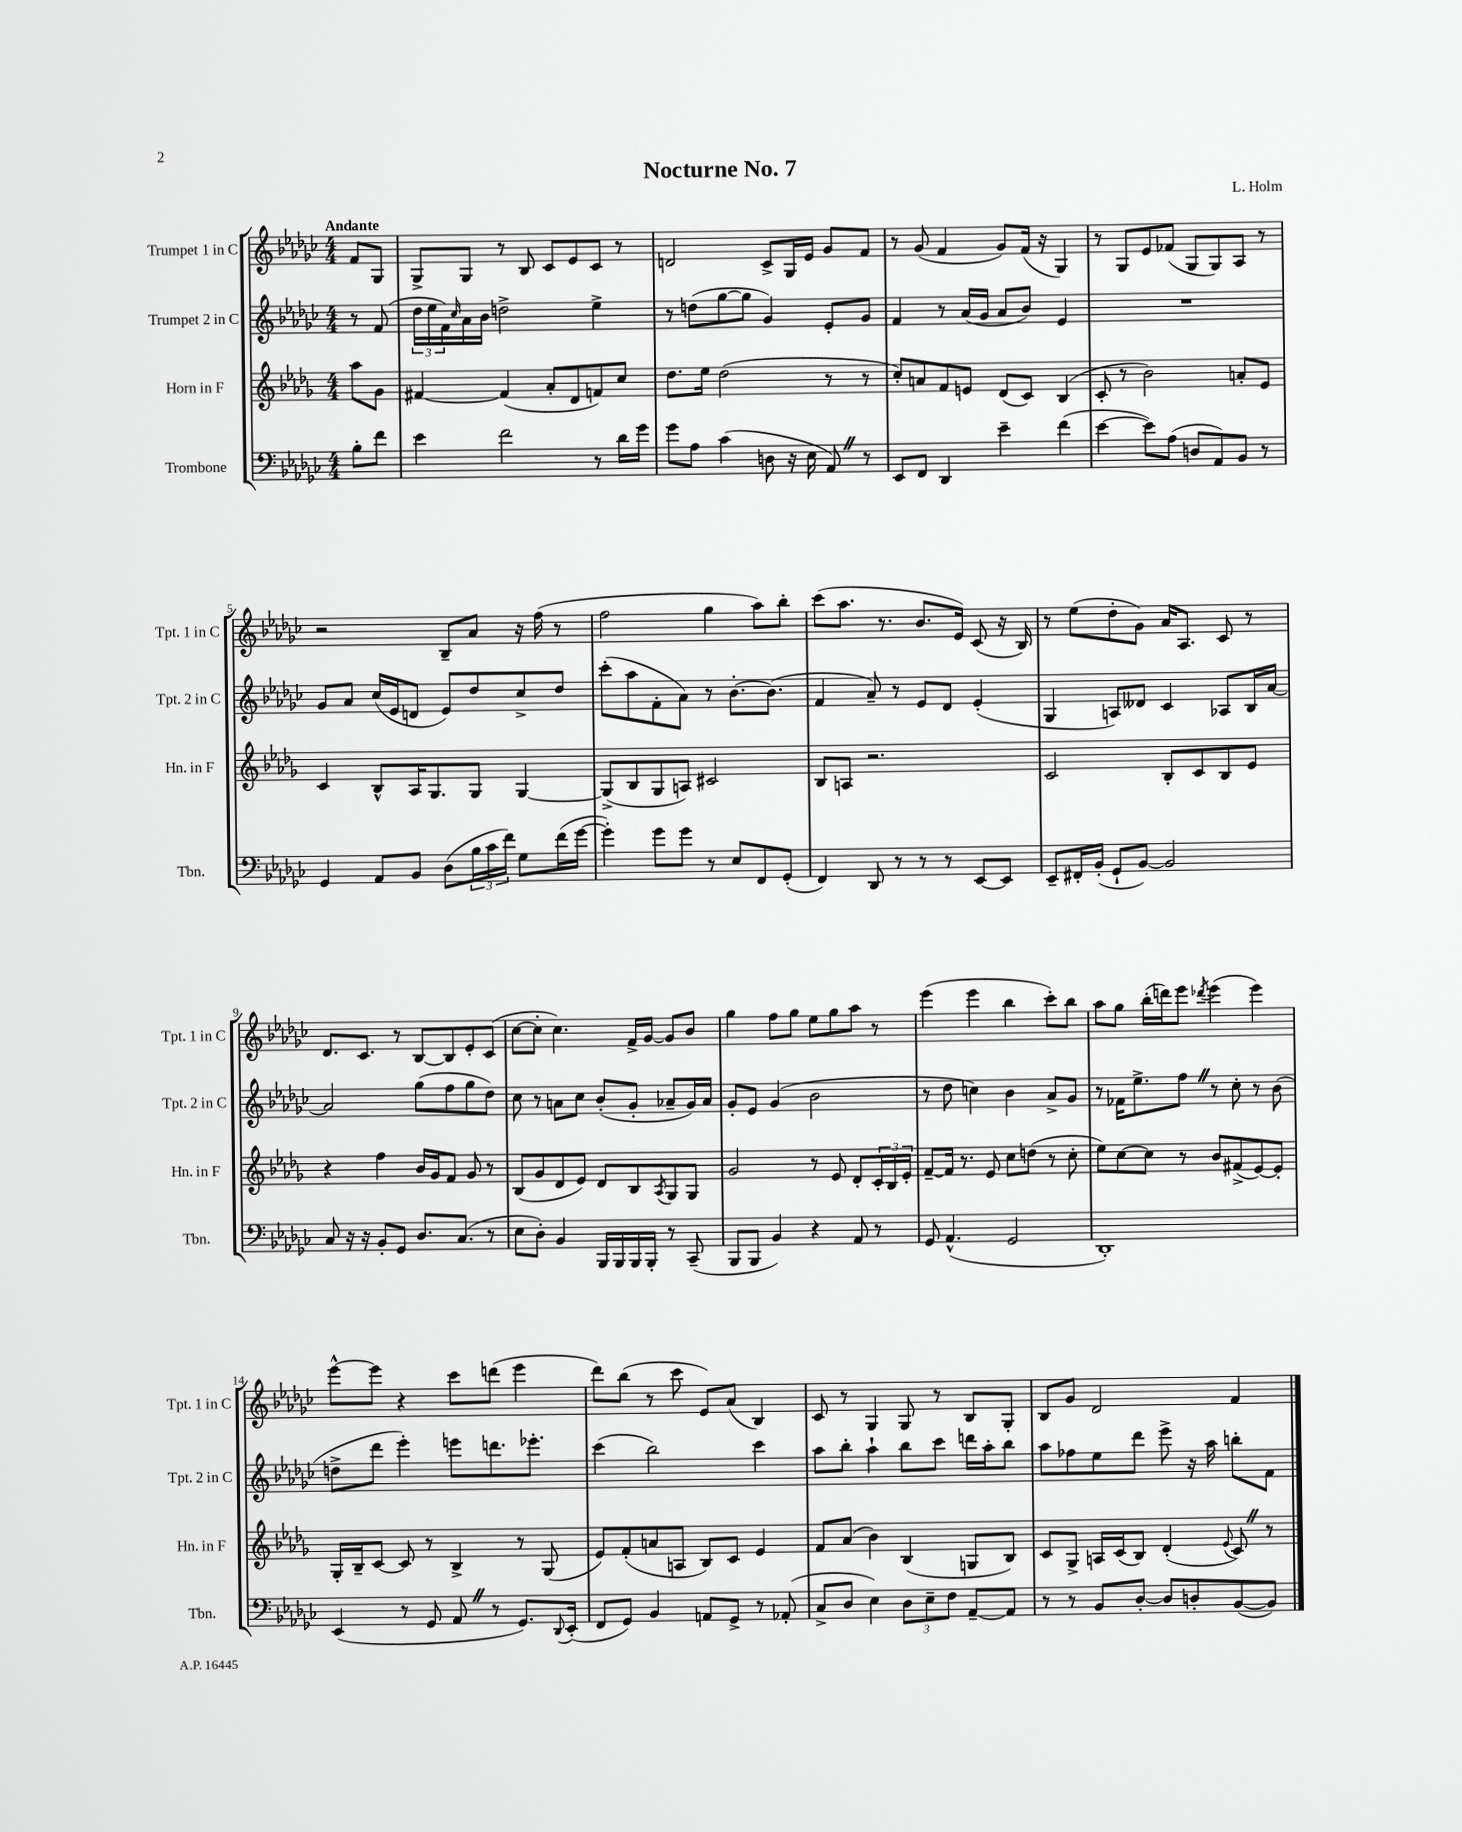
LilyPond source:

\header { title = "Nocturne No. 7" composer = "L. Holm" }
<<
\new StaffGroup <<
\new Staff = "s0" \with { instrumentName = "Trumpet 1 in C" shortInstrumentName = "Tpt. 1 in C" } {
    \clef treble \key ges \major \numericTimeSignature \time 4/4 \partial 4 \tempo "Andante"
    f'8 ges8 |
    ges8-> ges8 r8 bes8 ces'8 ees'8 ces'8 r8 |
    d'2 ces'8-> ges16 ees'16 ges'8 f'8 |
    r8 ges'8( f'4 ges'8) f'16( r16 ges4) |
    r8 ges8 ees'8 fes'8( ges8 ges8) aes8 r8 |
    r2 bes8-- aes'8 r16 f''16( r8 |
    f''2 ges''4 aes''8) bes''8-. |
    ces'''8( aes''8. r8. bes'8. ees'16) ces'8( r16 bes16) |
    r8 ees''8( des''8-. ges'8) aes'16 aes8. ces'8 r8 |
    des'8. ces'8. r8 bes8~ bes8 ees'8-. ces'8( |
    ces''8~ ces''8-. ces''4.) f'16-> ges'16~ ges'8 bes'8 |
    ges''4 f''8 ges''8 ees''8 ges''8 aes''8 r8 |
    ees'''4( ees'''4 bes''4 ces'''8-.) bes''8 |
    aes''8 ges''8 bes''16-.( d'''16) ees'''8 \acciaccatura { des'''8 } ees'''4( ees'''4) |
    ees'''8~-^ ees'''8 r4 ces'''8 d'''8( ees'''4 |
    des'''8) bes''8( r8 ces'''8 ees'8) aes'8( bes4) |
    ces'8 r8 ges4 ges8 r8 bes8 ges8-. |
    bes8 ges'8 des'2 f'4 \bar "|." |
}
\new Staff = "s1" \with { instrumentName = "Trumpet 2 in C" shortInstrumentName = "Tpt. 2 in C" } {
    \clef treble \key ges \major \numericTimeSignature \time 4/4 \partial 4
    r8 f'8( |
    \tuplet 3/2 { des''16 ees''16 f'16) } \grace { ces''16 } aes'16 bes'16 d''2-> ees''4-> |
    r8 d''8( ges''8~ ges''8 ges'4) ees'8-. ges'8 |
    f'4 r8 aes'16( ges'16 aes'8 bes'8) ees'4 |
    R1 |
    ges'8 aes'8 ces''16( ees'16 d'8 ees'8) des''8 ces''8-> des''8 |
    ces'''8-.( aes''8 f'8-. aes'8) r8 bes'8.~-. bes'8.( |
    f'4 aes'8--) r8 ees'8 des'8 ees'4-.( |
    ges4 a8) deses'8 ces'4 aes8 bes16 aes'16~ |
    aes'2 ges''8( f''8 ges''8 des''8) |
    ces''8 r8 a'8 ces''8 bes'8-.( ges'8-. aes'8-- ges'16) aes'16 |
    ges'8-. ees'8 ges'4( bes'2 |
    r8 des''8 c''4) bes'4 aes'8-> ges'8 |
    r8 fes'16 ees''8.-> f''8 \once \override BreathingSign.text = \markup { \musicglyph "scripts.caesura.straight" } \breathe r8 ces''8-. r8 bes'8( |
    d''8-> des'''8 ees'''4-.) e'''8 d'''8. ees'''8.-. |
    ces'''4( bes''2) ces'''4 |
    aes''8 bes''8-. aes''4-! bes''8 ces'''8 d'''16 aes''16-. bes''8 |
    aes''8 fes''8 ees''8 des'''8 ees'''8-> r16 aes''16 b''8-. f'8 \bar "|." |
}
\new Staff = "s2" \with { instrumentName = "Horn in F" shortInstrumentName = "Hn. in F" } {
    \clef treble \key des \major \numericTimeSignature \time 4/4 \partial 4
    aes''8 ges'8 |
    fis'4~ fis'4( aes'8-. des'8 f'8) c''8 |
    des''8. ees''16 des''2( r8 r8 |
    c''8-.) a'8 f'8 e'8 des'8( c'8) bes4( |
    c'8-. r8 bes'2) a'8-. ees'8 |
    c'4 bes8-^ aes16 ges8. ges8 ges4~ |
    ges8->( bes8 ges8 a8) cis'2 |
    bes8 a8 r2. |
    c'2 bes8-. c'8 bes8 ees'8 |
    r4 f''4 bes'16 ges'16 f'8 ges'8 r8 |
    bes8( ges'8 des'8 ees'8) des'8 bes8 \acciaccatura { aes8 } ges8 ges8 |
    ges'2 r8 ees'8 des'8-. \tuplet 3/2 { c'16-. bes16 ees'16-. } |
    f'8~-- f'16 r8. ees'8 c''8 d''8( r8 c''8-. |
    ees''8) c''8~ c''8 r8 bes'8 fis'8->( ees'8~) ees'8-. |
    ges16-. bes16-- c'8~ c'8 r8 bes4-> r8 ges8( |
    ees'8) f'8-.( a'8 a8 bes8) c'8 ees'4 |
    f'8 aes'8( bes'4) bes4( g8 bes8) |
    c'8 ges8-> a16 c'16( bes8) des'4-.( \appoggiatura { ees'8 } c'8) \once \override BreathingSign.text = \markup { \musicglyph "scripts.caesura.straight" } \breathe r8 \bar "|." |
}
\new Staff = "s3" \with { instrumentName = "Trombone" shortInstrumentName = "Tbn." } {
    \clef bass \key ges \major \numericTimeSignature \time 4/4 \partial 4
    bes8-. f'8 |
    ees'4 f'2 r8 des'16 ges'16 |
    ges'8 aes8 ces'4( d8 r16 ees16 aes,8) \once \override BreathingSign.text = \markup { \musicglyph "scripts.caesura.straight" } \breathe r8 |
    ees,8 f,8 des,4 ees'4-- f'4( |
    ees'4~ ees'8) aes8( d8 aes,8) bes,8 r8 |
    ges,4 aes,8 bes,8 des8( \tuplet 3/2 { bes16 ces'16 f'16) } ges8 f'16( ges'16~ |
    ges'4-.) ges'8 ges'8 r8 ees8 f,8 ges,8-.( |
    f,4) des,8 r8 r8 r8 ees,8~ ees,8 |
    ees,8-- fis,16-. bes,16-.( ges,8-! bes,8~) bes,2 |
    ces8 r16 r16 bes,8-. ges,8 des8. ces8.( r8 |
    ees8 des8-.) bes,4 bes,,16 bes,,16 bes,,16 bes,,16-. r8 ces,8--( |
    bes,,8 bes,,8 bes,4) r4 aes,8 r8 |
    ges,8 aes,4.-^( ges,2 |
    des,1-.) |
    ees,4( r8 ges,8 aes,8 \once \override BreathingSign.text = \markup { \musicglyph "scripts.caesura.straight" } \breathe r8 ges,8.) \appoggiatura { des,8 } ees,16-.( |
    f,8 ges,8) bes,4 a,8 ges,8-> r8 aes,8-.( |
    ces8-> des8 ees4) \tuplet 3/2 { des8 ees8-- f8 } aes,8~-- aes,8 |
    r8 r8 bes,8 des8~-. des8 d8-. bes,8~( bes,8) \bar "|." |
}
>>
>>
